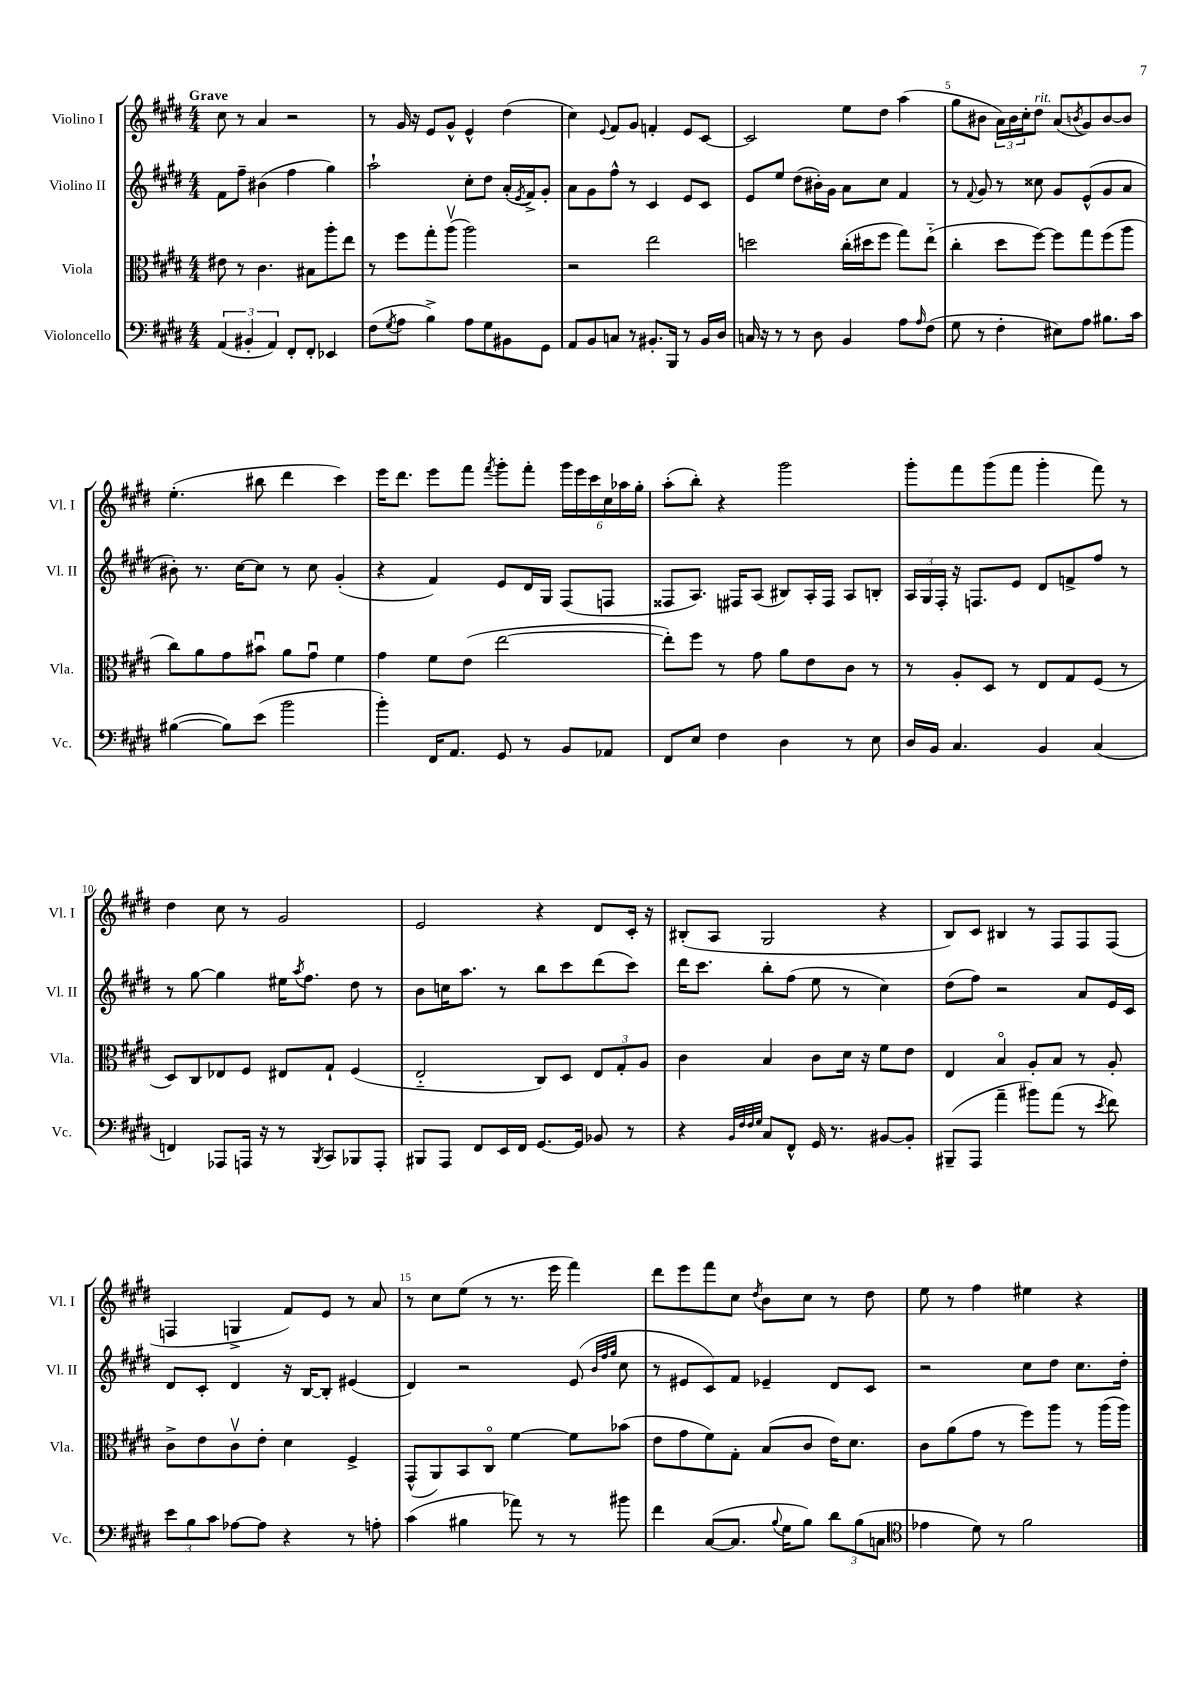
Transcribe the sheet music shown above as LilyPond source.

<<
\new StaffGroup <<
\new Staff = "s0" \with { instrumentName = "Violino I" shortInstrumentName = "Vl. I" } {
    \clef treble \key e \major \numericTimeSignature \time 4/4 \tempo "Grave"
    cis''8 r8 a'4 r2 |
    r8 gis'16 r16 e'8 gis'8-^ e'4-^ dis''4( |
    cis''4) \appoggiatura { e'8 } fis'8 gis'8 f'4-. e'8 cis'8~ |
    cis'2 e''8 dis''8 a''4( |
    gis''8 bis'8 \tuplet 3/2 { a'16) bis'16 cis''16-. } dis''8^\markup { \italic "rit." } a'8( \acciaccatura { b'8 } gis'8) b'8~ b'8 |
    e''4.-.( bis''8 dis'''4 cis'''4) |
    e'''16 dis'''8. e'''8 fis'''8 \acciaccatura { fis'''8 } gis'''8-. fis'''8-. \tuplet 6/4 { gis'''16 e'''16 cis'''16 cis''16 aes''16 gis''16-. } |
    a''8-.( b''8-.) r4 gis'''2 |
    gis'''8-. fis'''8 gis'''8( fis'''8 gis'''4-. fis'''8) r8 |
    dis''4 cis''8 r8 gis'2 |
    e'2 r4 dis'8 cis'16-. r16 |
    bis8-.( a8 gis2 r4 |
    b8) cis'8 bis4 r8 fis8 fis8 fis8( |
    f4 g4-> fis'8) e'8 r8 a'8 |
    r8 cis''8 e''8( r8 r8. e'''16 fis'''4) |
    dis'''8 e'''8 fis'''8 cis''8 \acciaccatura { dis''8 } b'8 cis''8 r8 dis''8 |
    e''8 r8 fis''4 eis''4 r4 \bar "|." |
}
\new Staff = "s1" \with { instrumentName = "Violino II" shortInstrumentName = "Vl. II" } {
    \clef treble \key e \major \numericTimeSignature \time 4/4
    fis'8 fis''8-- bis'4( fis''4 gis''4) |
    a''2-! cis''8-. dis''8 a'16-.( \acciaccatura { e'8 } fis'16->) gis'8-. |
    a'8 gis'8 fis''8-^ r8 cis'4 e'8 cis'8 |
    e'8 e''8 dis''8( bis'16-.) gis'16 a'8 cis''8 fis'4 |
    r8 \appoggiatura { fis'8 } gis'8 r8 cisis''8 gis'8 e'8-^( gis'8 a'8 |
    bis'8-.) r8. cis''16~ cis''8 r8 cis''8 gis'4-.( |
    r4 fis'4) e'8 dis'16 gis16 fis8( f8 |
    fisis8 a8.) fis16 a8( bis8) a16-. fis16 a8 b8-. |
    \tuplet 3/2 { a16 gis16 fis16-. } r16 f8. e'8 dis'8 f'8-> fis''8 r8 |
    r8 gis''8~ gis''4 eis''16 \acciaccatura { a''8 } fis''8. dis''8 r8 |
    b'8 c''16 a''8. r8 b''8 cis'''8 dis'''8( cis'''8) |
    dis'''16 cis'''8. b''8-. fis''8( e''8 r8 cis''4) |
    dis''8( fis''8) r2 a'8 e'16 cis'16 |
    dis'8 cis'8-. dis'4 r16 b16~ b8-. eis'4( |
    dis'4) r2 e'8( \grace { b'32 fis''32 gis''32 } cis''8 |
    r8 eis'8 cis'8) fis'8 ees'4-- dis'8 cis'8 |
    r2 cis''8 dis''8 cis''8. dis''16-. \bar "|." |
}
\new Staff = "s2" \with { instrumentName = "Viola" shortInstrumentName = "Vla." } {
    \clef alto \key e \major \numericTimeSignature \time 4/4
    eis'8 r8 cis'4. bis8 a''8-. e''8 |
    r8 fis''8 gis''8-. a''8\upbow( a''2) |
    r2 e''2 |
    d''2 cis''16-.( dis''16 fis''8 gis''8) e''8-_( |
    cis''4-. dis''8 fis''8~) fis''8 gis''8 fis''8( a''8 |
    cis''8) a'8 gis'8 bis'8\downbow a'8 gis'8\downbow fis'4 |
    gis'4 fis'8 e'8( e''2~ |
    e''8-.) fis''8 r8 gis'8 a'8 e'8 cis'8 r8 |
    r8 a8-. dis8 r8 e8 gis8 fis8( r8 |
    dis8) cis8 ees8 fis8 eis8 gis8-! fis4( |
    e2-_ cis8) dis8 \tuplet 3/2 { e8 gis8-. a8 } |
    cis'4 b4 cis'8 dis'16 r16 fis'8 e'8 |
    e4 b4\flageolet a8-. b8 r8 a8-. |
    cis'8-> e'8 cis'8\upbow e'8-. dis'4 fis4-> |
    gis,8-^( a,8) b,8 cis8\flageolet fis'4~ fis'8 bes'8( |
    e'8 gis'8 fis'8) gis8-. b8( cis'8 e'16) dis'8. |
    cis'8 a'8( gis'8 r8 fis''8) a''8 r8 a''16( a''16) \bar "|." |
}
\new Staff = "s3" \with { instrumentName = "Violoncello" shortInstrumentName = "Vc." } {
    \clef bass \key e \major \numericTimeSignature \time 4/4
    \tuplet 3/2 { a,4( bis,4-. a,4) } fis,8-. fis,8-. ees,4 |
    fis8( \acciaccatura { gis8 } a8 b4->) a8 gis8 bis,8 gis,8 |
    a,8 b,8 c8 r8 bis,8.-. b,,16 r8 bis,16 dis16 |
    c16 r16 r8 r8 dis8 b,4 a8 \grace { a16 } fis8( |
    gis8 r8 fis4-. eis8) a8 bis8. cis'16 |
    bis4~( bis8) e'8( b'2 |
    b'4-.) fis,16 a,8. gis,8 r8 b,8 aes,8 |
    fis,8 e8 fis4 dis4 r8 e8 |
    dis16 b,16 cis4. b,4 cis4( |
    f,4) aes,,8 a,,16 r16 r8 \acciaccatura { b,,8 } cis,8 bes,,8 a,,8-. |
    bis,,8 a,,8 fis,8 e,16 fis,16 gis,8.~ gis,16 bes,8 r8 |
    r4 \grace { b,32 fis32 fis32 gis32 } cis8 fis,8-^ gis,16 r8. bis,8~ bis,8-. |
    bis,,8--( a,,8 a'4-- bis'8) a'8( r8 \acciaccatura { e'8 } fis'8) |
    \tuplet 3/2 { e'8 b8 cis'8 } aes8~ aes8 r4 r8 a8-. |
    cis'4( bis4 aes'8) r8 r8 bis'8 |
    fis'4 cis8~( cis8. \appoggiatura { b8 } gis16 b8) \tuplet 3/2 { dis'8 b8( c8 } |
    \clef tenor ees'4 dis'8) r8 fis'2 \bar "|." |
}
>>
>>
\layout { \context { \Score \override BarNumber.break-visibility = ##(#f #t #t) barNumberVisibility = #(every-nth-bar-number-visible 5) } }
